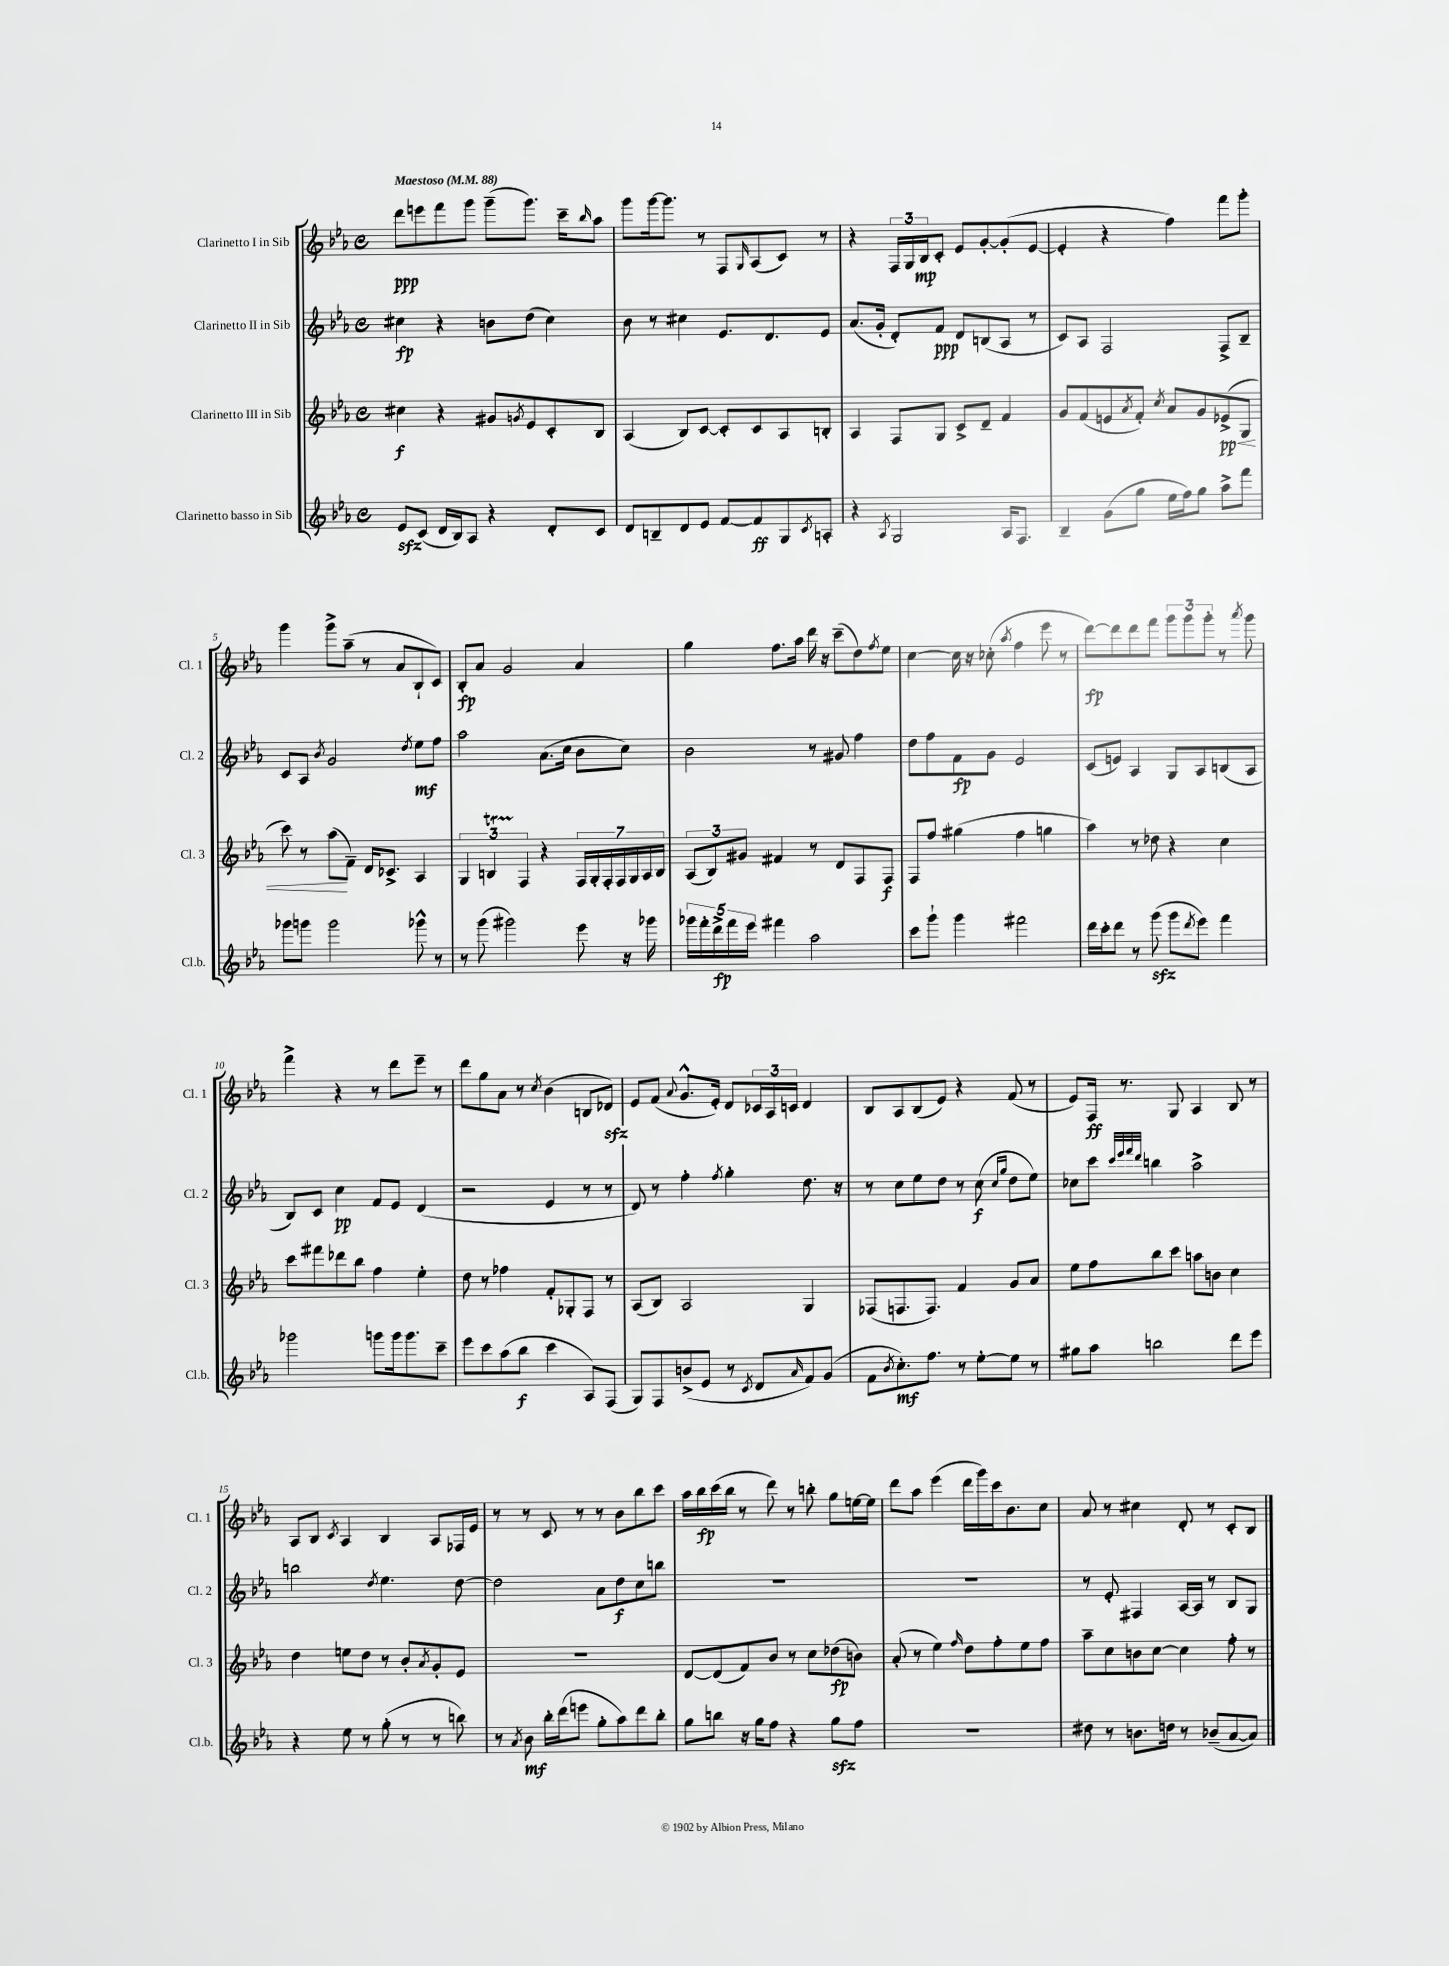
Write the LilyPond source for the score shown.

<<
\new StaffGroup <<
\new Staff = "s0" \with { instrumentName = "Clarinetto I in Sib" shortInstrumentName = "Cl. 1" } {
    \clef treble \key ees \major \defaultTimeSignature \time 4/4 \tempo "Maestoso" 4 = 88
    d'''8\ppp e'''8 f'''8 g'''8 g'''8--( g'''8.) c'''16-- \grace { bes''16 } aes''8 |
    g'''8 g'''16~ g'''8. r8 f8 \grace { g16 } aes8( c'8) r8 |
    r4 \tuplet 3/2 { f16 g16 bes16\mp } c'8-. ees'8 g'8~-. g'8-.( ees'8~ |
    ees'4-. r4 f''4) f'''8 g'''8-. |
    g'''4 g'''8-> aes''8--( r8 aes'8 bes8-! c'8) |
    bes8-.\fp aes'8 g'2 aes'4 |
    g''4 f''8. aes''16 d'''16 r16 c'''8--( d''8) \acciaccatura { f''8 } ees''8 |
    c''4~ c''16 r16 ces''8-.( \acciaccatura { aes''8 } f''4 ees'''8 r8 |
    d'''8~\fp) d'''8 d'''8 f'''8 \tuplet 3/2 { g'''8 g'''8 g'''8-. } r8 \acciaccatura { aes'''8 } g'''8 |
    f'''4-> r4 r8 d'''8 ees'''8-- r8 |
    d'''8 g''8 aes'8 r8 \acciaccatura { c''8 } bes'4( b8 des'8\sfz) |
    ees'8 f'8( \appoggiatura { aes'8 } g'8.-^ ees'16-.) d'8 \tuplet 3/2 { ces'16 aes16 c'16 } d'4 |
    bes8 aes8 bes8( ees'8) r4 f'8( r8 |
    ees'8) f16\ff r8. g8 aes4 bes8 r8 |
    aes8 bes8 \acciaccatura { c'8 } aes4 bes4 aes8 fes16 ees'16 |
    r8 r8 c'8 r8 r8 bes'8 bes''8 c'''8 |
    aes''16 bes''16\fp c'''16( bes''16 r8 d'''8) r8 b''8-. g''8 e''16~ e''16 |
    d'''8 aes''8 ees'''4( d'''16 g'''16) c'''16 bes'8. c''8 |
    aes'8 r8 cis''4 d'8-. r8 c'8-. bes8 \bar "|." |
}
\new Staff = "s1" \with { instrumentName = "Clarinetto II in Sib" shortInstrumentName = "Cl. 2" } {
    \clef treble \key ees \major \defaultTimeSignature \time 4/4
    cis''4\fp r4 b'8 d''8( cis''4) |
    bes'8 r8 cis''4 ees'8. d'8. ees'8 |
    aes'8.( g'16-. d'8-.) f'8\ppp d'8 b8( aes8 r8 |
    c'8) aes8 f2 f8-> bes8-- |
    c'8 aes8 \acciaccatura { bes'8 } g'2 \acciaccatura { d''8 } ees''8\mf f''8 |
    aes''2 aes'8.( c''16 bes'8 c''8) |
    bes'2 r8 gis'8 f''4 |
    d''8 f''8 f'8\fp g'8 ees'2 |
    c'8( e'8) aes4 g8 aes8 b8( aes8 |
    bes8) c'8 c''4\pp f'8 ees'8 d'4( |
    r2 ees'4 r8 r8 |
    d'8) r8 f''4-. \acciaccatura { f''8 } g''4-. d''8. r16 |
    r8 c''8 ees''8 d''8 r8 c''8\f( \grace { c''16 g''16 } d''8 ees''8) |
    ces''8 c'''8 \grace { c'''32 ees'''32 f'''32 d'''32 } b''4 aes''2-> |
    b''2 \acciaccatura { d''8 } ees''4. d''8~ |
    d''2 aes'8 d''8\f c''8 b''8 |
    R1 |
    R1 |
    r8 ees'8-. fis4 aes16~ aes16 r8 bes8 g8 \bar "|." |
}
\new Staff = "s2" \with { instrumentName = "Clarinetto III in Sib" shortInstrumentName = "Cl. 3" } {
    \clef treble \key ees \major \defaultTimeSignature \time 4/4
    cis''4\f r4 gis'8 \acciaccatura { g'8 } ees'8 c'8-. bes8 |
    aes4( bes8) c'8~ c'8-. c'8 aes8 b8-. |
    aes4 f8 g8 c'8-> d'8-- f'4 |
    g'8 f'8( e'8 \acciaccatura { aes'8 } f'8-.) \acciaccatura { c''8 } aes'8 g'8 ees'8->\pp\<( g8 |
    c'''8) r8 aes''8\!( f'8--) d'16 ces'8.-> aes4 |
    \tuplet 3/2 { g4 b4\startTrillSpan f4\stopTrillSpan } r4 \tuplet 7/4 { f16 g16-. f16-. f16 g16 aes16 b16 } |
    \tuplet 3/2 { aes8( bes8) gis'8 } fis'4 r8 d'8 f8 f8\f |
    f8 f''8 gis''4( f''4 g''4 |
    aes''4) r8 des''8 r4 c''4 |
    c'''8 fis'''8 des'''8 bes''8 f''4 ees''4-. |
    d''8 r8 fes''4 f'8-. ges8-. f8 r8 |
    aes8( bes8) aes2 g4 |
    fes8( f8. f8.) f'4 g'8 aes'8 |
    ees''8 f''8 bes''8 c'''8 a''8 b'8 c''4 |
    d''4 e''8 d''8 r8 bes'8-. \acciaccatura { aes'8 } g'8-. ees'8 |
    R1 |
    d'8~ d'8( f'8) bes'8 r8 c''8 des''8\fp( b'8) |
    aes'8-.( r8 ees''4) \grace { f''16 } d''8 f''8-. ees''8 f''8 |
    aes''8-- c''8 b'8 c''8~ c''4 f''8-. r8 \bar "|." |
}
\new Staff = "s3" \with { instrumentName = "Clarinetto basso in Sib" shortInstrumentName = "Cl.b." } {
    \clef treble \key ees \major \defaultTimeSignature \time 4/4
    ees'8\sfz c'8( d'16 bes16) aes8 r4 d'8-. c'8 |
    d'8 b8-- d'8 ees'8 f'8~ f'8\ff g8 \acciaccatura { c'8 } a8-. |
    r4 \acciaccatura { aes8 } g2 aes16 f8. |
    bes4-- g'8( g''8 ees''16 f''16) g''8 aes''8-> f'''8 |
    ges'''8 g'''8 g'''2 ges'''8-^ r8 |
    r8 g'''8( gis'''2) ees'''8 r16 ges'''16 |
    \tuplet 5/4 { ges'''16 f'''16-. d'''16->\fp f'''16 ees'''16 } fis'''4 aes''2 |
    c'''8 g'''8-! g'''4 fis'''2 |
    d'''16 c'''16-. d'''8 r8 g'''8\sfz( g'''8 \acciaccatura { d'''8 } ees'''8) f'''4 |
    ges'''2 g'''8 g'''16 g'''8. c'''8-- |
    ees'''8 c'''8 aes''8( bes''8\f c'''4 aes8) f8( |
    g8) f8 b'8->( ees'8 r8 \acciaccatura { c'8 } d'8 \grace { aes'16 } f'8) g'8( |
    f'8 \acciaccatura { bes'8 } c''8.-.\mf) f''8. r8 ees''8~-. ees''8 r8 |
    gis''8 aes''8 b''2 d'''8 ees'''8 |
    r4 ees''8 r8 g''8-.( r8 r8 b''8) |
    r8 \acciaccatura { aes'8 } bes'8\mf bes''16-. d'''16( e'''8 g''8-. aes''8) d'''8 bes''8-. |
    g''8 b''8 r16 g''16 f''8 r4 g''8\sfz f''8 |
    R1 |
    dis''8 r8 b'8. d''16 r8 bes'8--( aes'8~ aes'8) \bar "|." |
}
>>
>>
